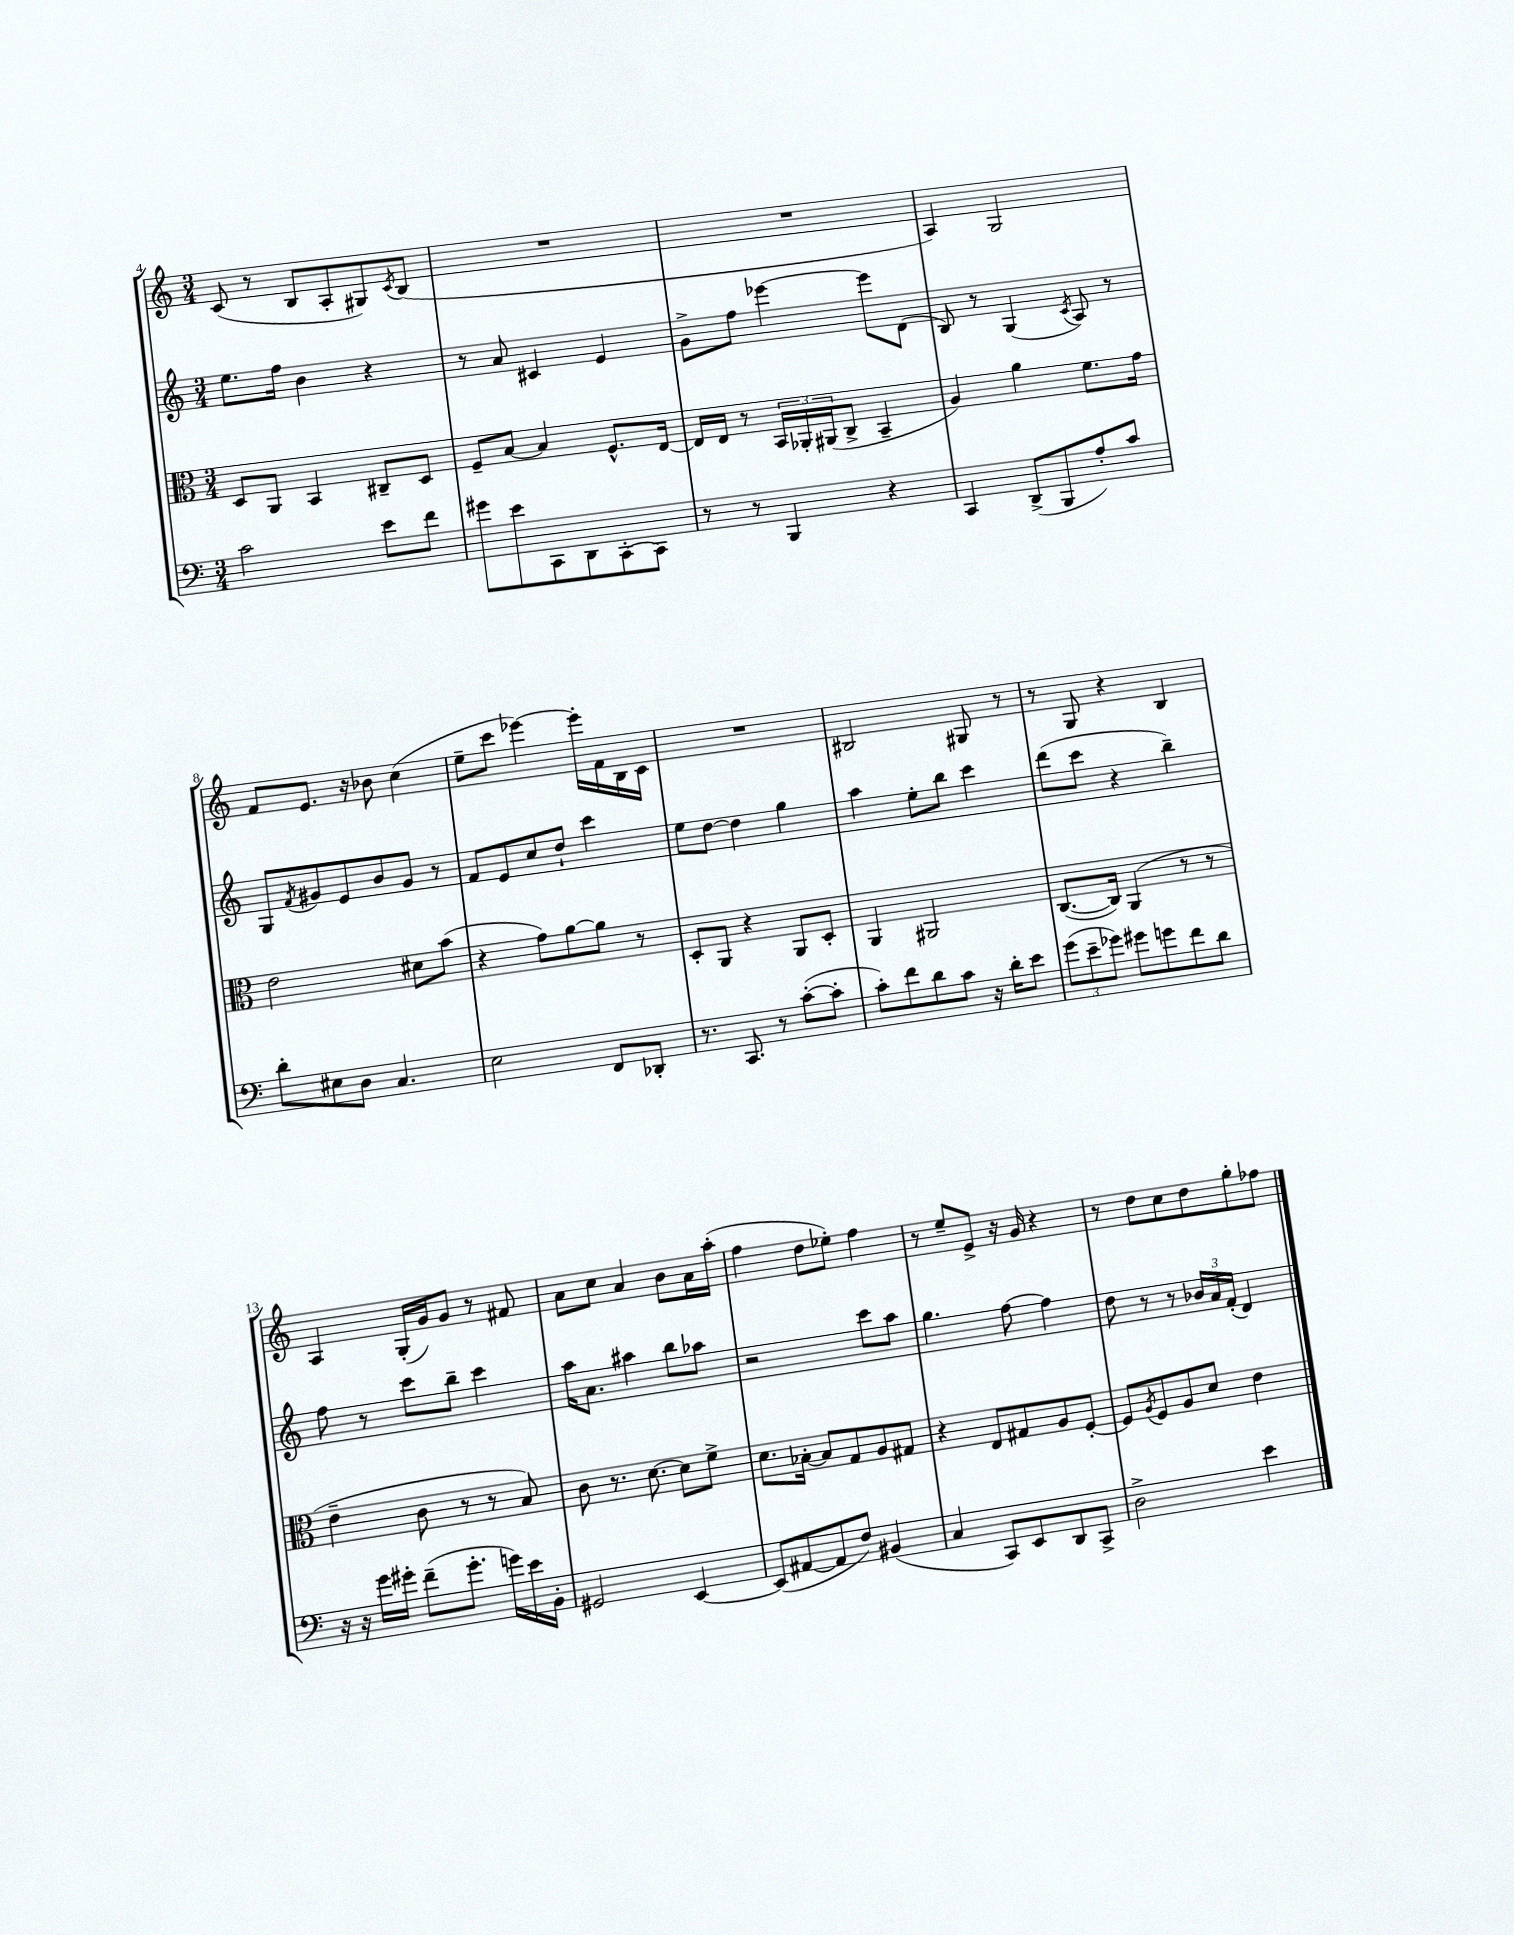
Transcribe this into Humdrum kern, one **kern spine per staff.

**kern	**kern	**kern	**kern
*staff4	*staff3	*staff2	*staff1
*clefF4	*clefC3	*clefG2	*clefG2
*k[]	*k[]	*k[]	*k[]
*M3/4	*M3/4	*M3/4	*M3/4
2c	8D	8.ee	(8c
.	8AA	.	8r
.	.	16ff	.
.	4BB	4b	8B
.	.	.	8A'
8e	8C#~	4r	8G#)
.	.	.	8qc
8f	8D	.	(8B
=	=	=	=
8g#	8F~	8r	2.r
8e	[8B	8a	.
8CC	4B]	4c#	.
8DD	.	.	.
[8CC'	8.F^^	4e	.
8CC]	.	.	.
.	[16E	.	.
=	=	=	=
8r	16E]	8g^	2.r
.	16E	.	.
8r	8r	8ff	.
4BBB	24BB	[4eee-	.
.	24AA-'	.	.
.	(24AA#	.	.
.	8C^	.	.
4r	4BB~	8eee-]	.
.	.	(8d	.
=	=	=	=
4CC	4A)	8B)	4A)
.	.	8r	.
(8DD^	4a	(4G	2G
8BBB	.	.	.
.	.	8qc	.
8A')	8.f	8A)	.
8c	.	8r	.
.	16g	.	.
=	=	=	=
8d'	2e	8G	8f
.	.	8qf	.
8E#	.	8g#	8.e
8D	.	8e	.
.	.	.	16r
4.C	.	8b	8b-
.	8d#	8g#	(4cc
.	(8b	8r	.
=	=	=	=
2E	4r	8f	8ee~
.	.	8e	8ccc
.	8g)	8cc	[4eee-)
.	[8a	8dd`	.
8FF	8a]	4ccc	16eee-']
.	.	.	16f
8DD-'	8r	.	16B
.	.	.	16c
=	=	=	=
8.r	8D'	8ee	2.r
.	8AA	[8dd	.
8.CC	.	.	.
.	4r	4dd]	.
8r	.	.	.
([8c'	8AA	4gg	.
8c']	8D'	.	.
=	=	=	=
8c')	4AA	4aa	2B#
8f	.	.	.
8d	2AA#	8ee'	.
8c	.	8bb	.
16r	.	4ccc	8G#
16d'	.	.	.
8e	.	.	8r
=	=	=	=
(12g	([8.C	(8ddd	8r
12e~	.	.	.
.	.	8ccc	8G
12g-)	.	.	.
.	16C])	.	.
8g#	(4AA	4r	4r
8g	.	.	.
8f	8r	4bb~)	4B
8d	8r	.	.
=	=	=	=
16r	4e~	8ff	4A
16r	.	.	.
16g	.	8r	.
16g#'	.	.	.
(8f~	8c	8ccc	(16G'
.	.	.	16g)
8.g#'	8r	8bb~	8g
.	8r	4ccc	8r
16g)	.	.	.
16e	8B)	.	8f#
16BB'	.	.	.
=	=	=	=
2GG#	8c	16aa	8a
.	.	8.a	.
.	8.r	.	8cc
.	.	4aa#	4a
.	[8.d	.	.
[4EE	8d]	8bb	8b
.	8f^	8aa-	16a
.	.	.	(16aa'
=	=	=	=
(8EE]	8.d	2r	4ff
[8AA#	.	.	.
.	[16B-'	.	.
8AA#]	8B-]	.	8dd
8F)	8G	.	8ee-')
(4BB#	8A	8ccc	4ff
.	8G#	8aa	.
=	=	=	=
4C	4r	4.gg	8r
.	.	.	8ee~
8CC)	8E	.	8e^
8EE	8G#	[8ff	16r
.	.	.	16g
8DD	8A	4ff]	4r
8CC^	[8F'	.	.
=	=	=	=
2D^	8F]	8dd	8r
.	8qA	.	.
.	8F	8r	8dd
.	8A	8r	8cc
.	8d	24b-	8dd
.	.	24a	.
.	.	(24f'	.
4e	4e	4d)	8gg'
.	.	.	8ff-
==	==	==	==
*-	*-	*-	*-
